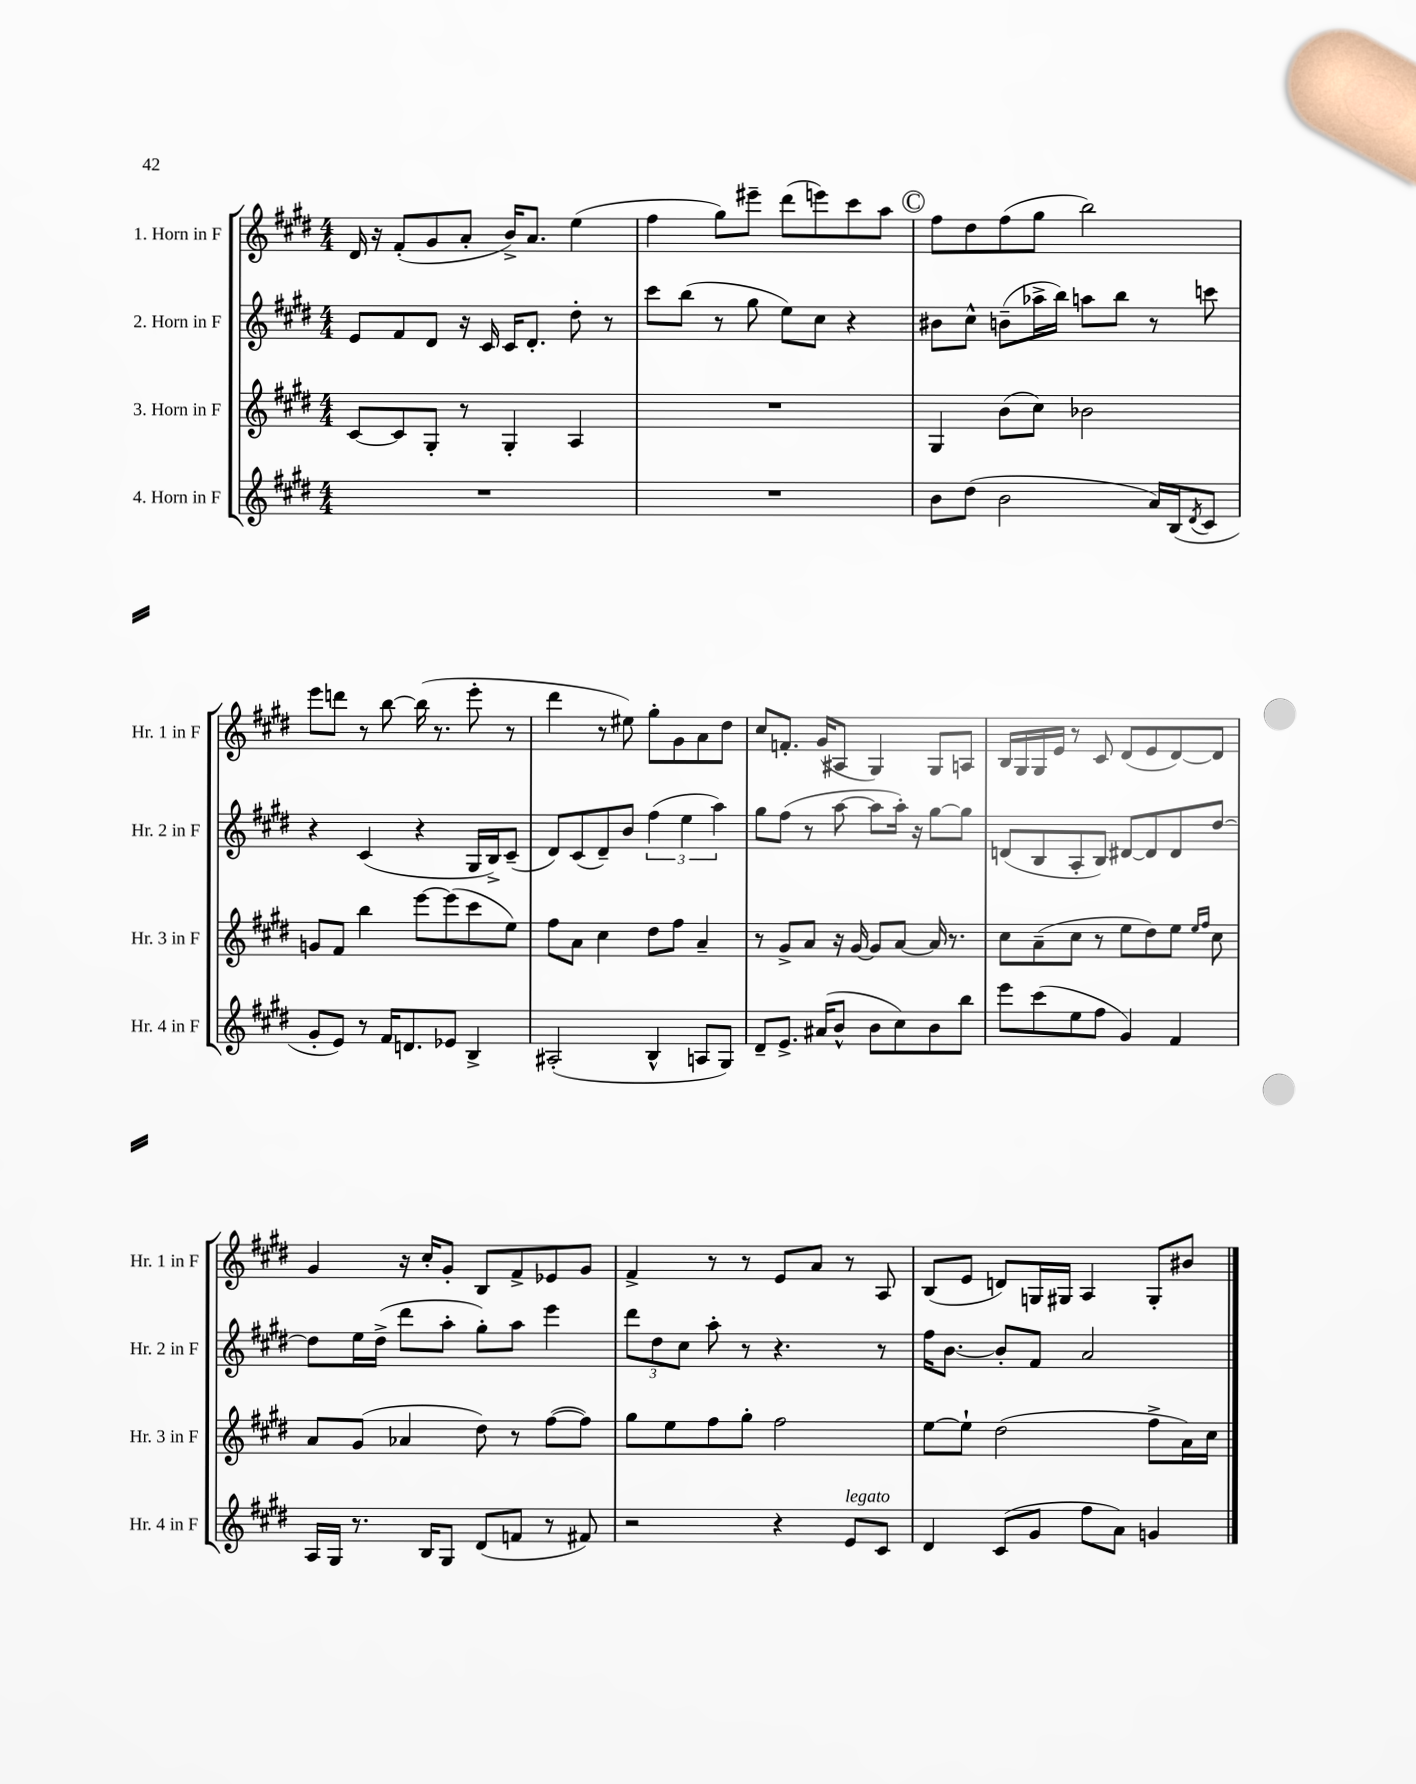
<<
\new StaffGroup <<
\new Staff = "s0" \with { instrumentName = "1. Horn in F" shortInstrumentName = "Hr. 1 in F" } {
    \clef treble \key e \major \numericTimeSignature \time 4/4
    dis'16 r16 fis'8-.( gis'8 a'8-. b'16->) a'8. e''4( |
    fis''4 gis''8) eis'''8-- dis'''8( e'''8) cis'''8 a''8 |
    \mark \markup { \circle "C" } fis''8 dis''8 fis''8( gis''8 b''2) |
    e'''8 d'''8 r8 b''8~ b''16( r8. e'''8-. r8 |
    dis'''4 r8 eis''8) gis''8-. gis'8 a'8 dis''8 |
    cis''8 f'8.-. gis'16( ais8 gis4) gis8 a8 |
    b16 gis16 gis16 e'16 r8 cis'8 dis'8( e'8 dis'8~) dis'8 |
    gis'4 r16 cis''16-. gis'8-. b8 fis'8-> ees'8 gis'8 |
    fis'4-> r8 r8 e'8 a'8 r8 a8 |
    b8( e'8 d'8) g16 gis16 a4 gis8-. bis'8 \bar "|." |
}
\new Staff = "s1" \with { instrumentName = "2. Horn in F" shortInstrumentName = "Hr. 2 in F" } {
    \clef treble \key e \major \numericTimeSignature \time 4/4
    e'8 fis'8 dis'8 r16 cis'16 cis'16 dis'8.-. dis''8-. r8 |
    cis'''8 b''8( r8 gis''8 e''8) cis''8 r4 |
    \mark \markup { \circle "C" } bis'8 cis''8-^ b'8--( aes''16-> b''16) a''8 b''8 r8 c'''8 |
    r4 cis'4( r4 gis16 b16->) cis'8--( |
    dis'8) cis'8( dis'8--) b'8 \tuplet 3/2 { fis''4( e''4 a''4) } |
    gis''8 fis''8( r8 a''8~ a''8 a''16-.) r16 gis''8~ gis''8 |
    d'8( b8 a8-. b8) dis'8~ dis'8 dis'8 dis''8~ |
    dis''8 e''16 dis''16->( dis'''8 a''8-. gis''8-.) a''8 e'''4 |
    \tuplet 3/2 { dis'''8 dis''8 cis''8 } a''8-. r8 r4. r8 |
    fis''16 b'8.~ b'8-. fis'8 a'2 \bar "|." |
}
\new Staff = "s2" \with { instrumentName = "3. Horn in F" shortInstrumentName = "Hr. 3 in F" } {
    \clef treble \key e \major \numericTimeSignature \time 4/4
    cis'8~ cis'8 gis8-. r8 gis4-. a4 |
    R1 |
    \mark \markup { \circle "C" } gis4 b'8( cis''8) bes'2 |
    g'8 fis'8 b''4 e'''8~ e'''8( cis'''8 e''8) |
    fis''8 a'8 cis''4 dis''8 fis''8 a'4-- |
    r8 gis'8-> a'8 r16 gis'16~ gis'8 a'8~ a'16 r8. |
    cis''8 a'8--( cis''8 r8 e''8 dis''8) e''8 \grace { e''16 fis''16 } cis''8 |
    a'8 gis'8( aes'4 dis''8) r8 fis''8~( fis''8) |
    gis''8 e''8 fis''8 gis''8-. fis''2 |
    e''8~ e''8-! dis''2( fis''8-> a'16) cis''16 \bar "|." |
}
\new Staff = "s3" \with { instrumentName = "4. Horn in F" shortInstrumentName = "Hr. 4 in F" } {
    \clef treble \key e \major \numericTimeSignature \time 4/4
    R1 |
    R1 |
    \mark \markup { \circle "C" } b'8 dis''8( b'2 a'16) b16( \acciaccatura { dis'8 } cis'8 |
    gis'8-. e'8) r8 fis'16 d'8. ees'8 b4-> |
    ais2-.( b4-^ a8 gis8) |
    dis'8-- e'8.-> ais'16( b'8-^ b'8 cis''8) b'8 b''8 |
    e'''8 cis'''8( e''8 fis''8 gis'4) fis'4 |
    a16 gis16 r8. b16 gis8 dis'8( f'8 r8 fis'8) |
    r2 r4 e'8^\markup { \italic "legato" } cis'8 |
    dis'4 cis'8( gis'8 fis''8 a'8) g'4 \bar "|." |
}
>>
>>
\layout { \context { \Score \remove "Bar_number_engraver" } }
